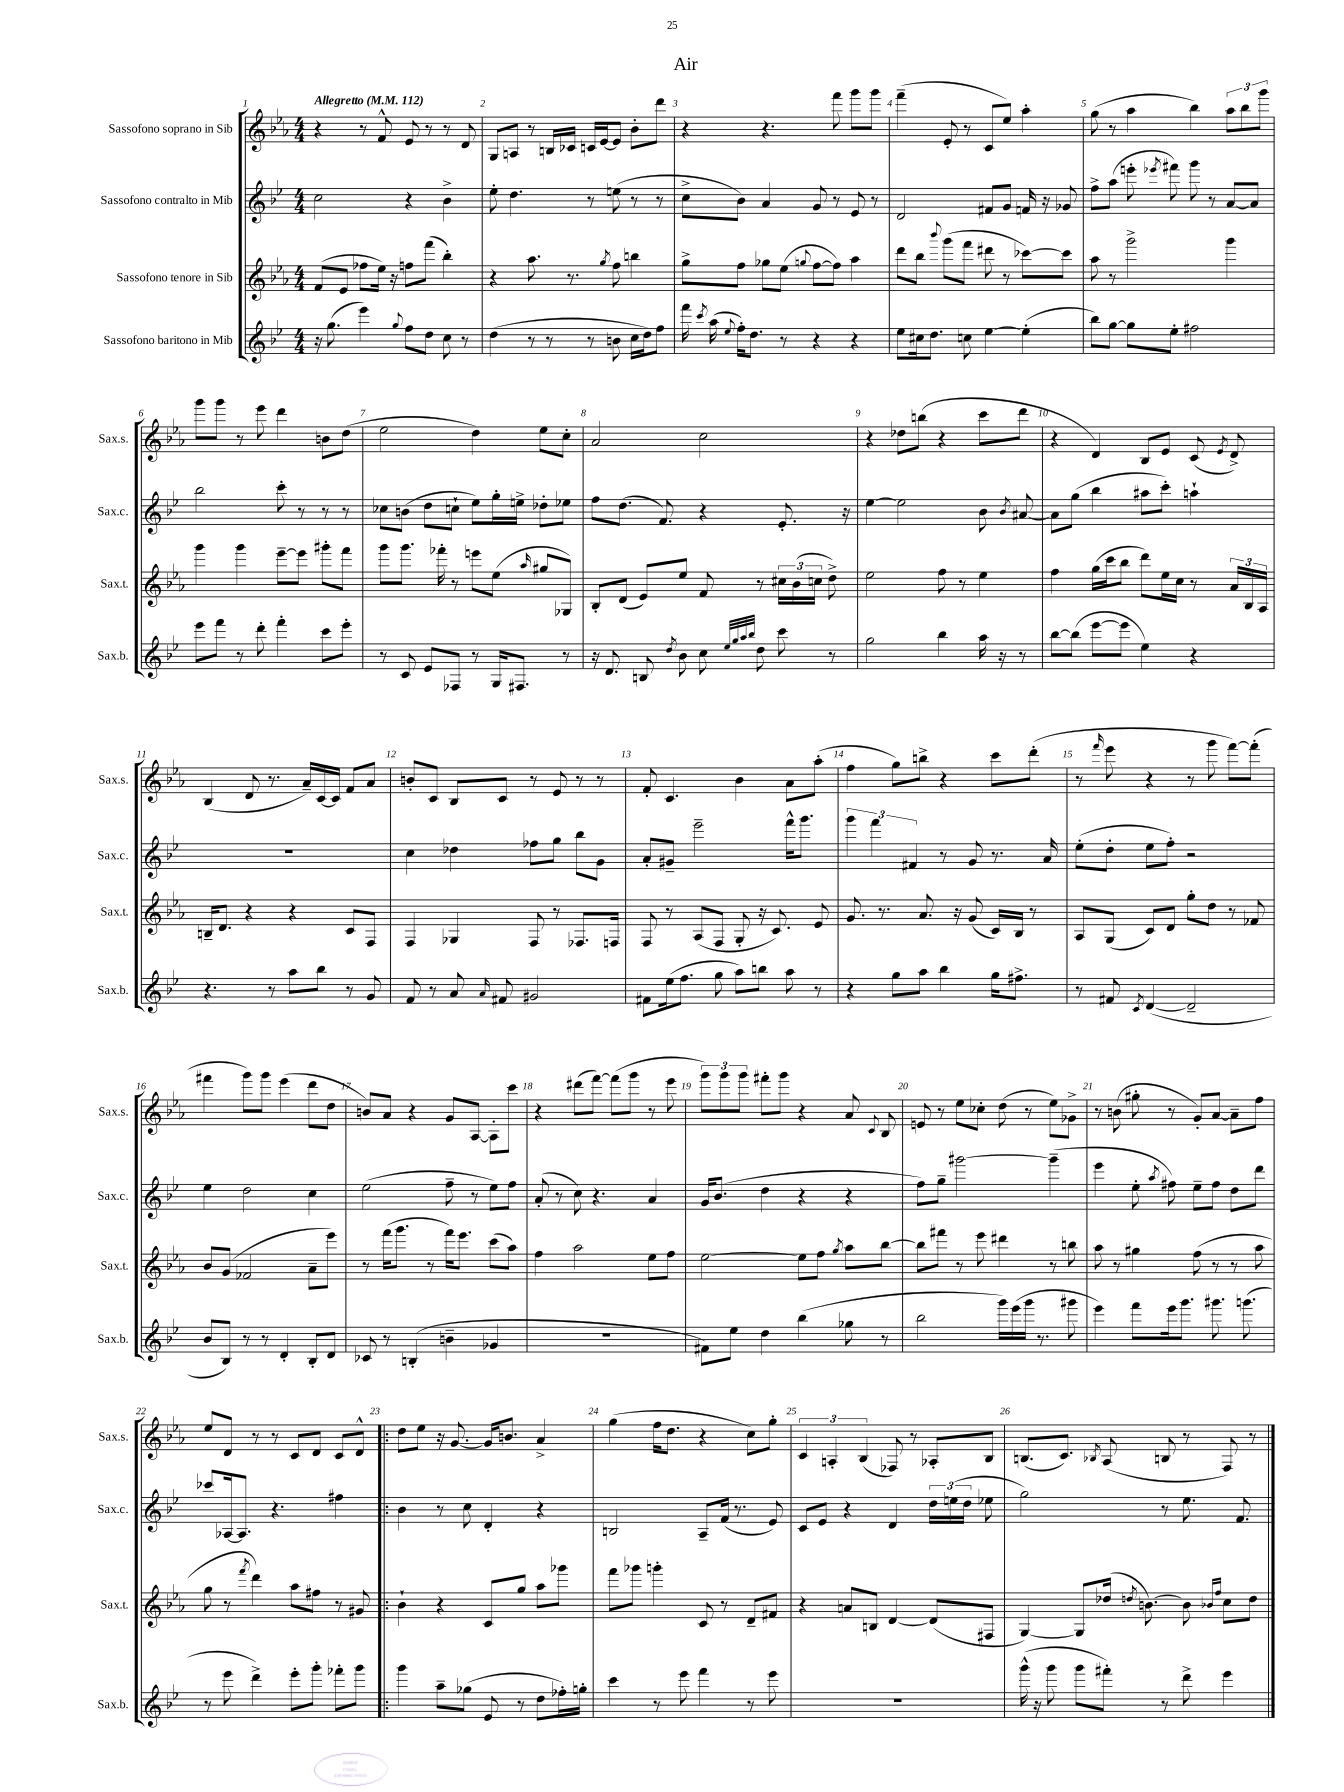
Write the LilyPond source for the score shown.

\header { title = "Air" }
<<
\new StaffGroup <<
\new Staff = "s0" \with { instrumentName = "Sassofono soprano in Sib" shortInstrumentName = "Sax.s." } {
    \clef treble \key ees \major \numericTimeSignature \time 4/4 \tempo "Allegretto" 4 = 112
    \autoBeamOff r4 r8 f'8-^ ees'8 r8 r8 d'8 |
    g8[ a8] r8 b16[ ces'16] c'16[ ees'16~ ees'8] bes'8[-. d'''8] |
    r4 r4. f'''8 g'''8[ g'''8] |
    f'''4--( ees'8-. r8 c'8[ ees''8]) aes''4-. |
    g''8( r8 aes''4 bes''4) \tuplet 3/2 { aes''8[ bes''8 g'''8] } |
    g'''8[ g'''8] r8 ees'''8 d'''4 b'8[ d''8]( |
    ees''2 d''4) ees''8[ c''8]-. |
    aes'2 c''2 |
    r4 des''8[ b''8]( r4 c'''8[ d'''8] |
    r4 d'4) bes8[ ees'8] c'8( \acciaccatura { ees'8 } d'8->) |
    bes4( d'8 r8. aes'16[--) c'16~ c'16] f'8[ aes'8] |
    b'8[-. c'8] bes8[ c'8] r8 ees'8 r8 r8 |
    f'8-. c'4. bes'4 aes'8[ aes''8]-.( |
    f''4 g''8[) b''8]-> r4 c'''8[ d'''8]-.( |
    r8 \grace { f'''16 } ees'''8 r4 r8 g'''8 f'''8[~) f'''8]-.( |
    fis'''4 g'''8[) g'''8] ees'''4( d'''8[ d''8] |
    b'8[) aes'8] r4 g'8[ aes8]~ aes8[-. c'''8] |
    r4 dis'''8[( f'''8]~) f'''8[( g'''8] r8 ees'''8 |
    \tuplet 3/2 { g'''8[) g'''8 g'''8] } fis'''8[-. g'''8] r4 aes'8 \appoggiatura { c'8 } bes8 |
    e'8 r8 ees''8[ ces''8]-. d''8( r8 ees''8[) ges'8]-> |
    r8 b'8( gis''8-. r8 g'8[-.) aes'8]~ aes'8[-- f''8] |
    ees''8[ d'8] r8 r8 c'8[ d'8] c'8[ d'8]-^ |
    \bar ".|:" d''8[ ees''8] r16 g'8.~ g'16[ b'8.] aes'4-> |
    g''4( f''16[ d''8.] r4 c''8[) g''8]-. |
    \tuplet 3/2 { c'4 a4-. bes4( } fes8) r8 aes8[-. bes8] |
    b8.[( c'8.]) \acciaccatura { bes8 } aes8( b8 r8 f8) r8 \bar "|." |
}
\new Staff = "s1" \with { instrumentName = "Sassofono contralto in Mib" shortInstrumentName = "Sax.c." } {
    \clef treble \key bes \major \numericTimeSignature \time 4/4
    \autoBeamOff c''2 r4 bes'4-> |
    ees''8-. d''4. r8 e''8( r8 r8 |
    c''8[-> bes'8]) a'4 g'8 r8 ees'8 r8 |
    d'2 fis'8[ g'8] f'16 r16 ges'8 |
    f''8[-> a''8]( e'''8-. \acciaccatura { ees'''8 } fis'''8) g'''8 r8 a'8[~ a'8] |
    bes''2 c'''8-. r8 r8 r8 |
    ces''8[ b'8]( d''8[ c''8]-! ees''8[) g''16-. e''16]-> des''8[-. ees''8] |
    f''8[ d''8.]( f'8.) r4 ees'8.-. r16 |
    ees''4~ ees''2 bes'8 \acciaccatura { bes'8 } ais'8~ |
    ais'8[ g''8]( bes''4 ais''8[ c'''8]-.) a''4-! |
    R1 |
    c''4 des''4 fes''8[ g''8] bes''8[ g'8] |
    a'8[-. gis'8]-- ees'''2-- f'''16[-^ g'''8.] |
    \tuplet 3/2 { g'''4 f'''4 fis'4 } r8 g'8 r8. a'16 |
    ees''8[-.( d''8]-. ees''8[ f''8]-.) r2 |
    ees''4 d''2 c''4 |
    ees''2( f''8-- r8 ees''8[) f''8] |
    a'8-.( r8 c''8) r4. a'4 |
    g'16[ bes'8.]( d''4 r4 r4 |
    f''8[) g''8]-- gis'''2~ gis'''4--( |
    ees'''4 ees''8-. \acciaccatura { a''8 } fis''8) ees''8[-- fis''8] d''8[ d'''8] |
    ces'''8[ aes16~ aes8.] r4. fis''4 |
    \bar ".|:" bes'4 r8 c''8 d'4-. r4 |
    b2 a8[-- f'16]( r8. ees'8) |
    c'8[ ees'8] r4 d'4 \tuplet 3/2 { d''16[ e''16( d''16] } ees''8 |
    g''2) r8 ees''8. f'8. \bar "|." |
}
\new Staff = "s2" \with { instrumentName = "Sassofono tenore in Sib" shortInstrumentName = "Sax.t." } {
    \clef treble \key ees \major \numericTimeSignature \time 4/4
    \autoBeamOff f'8[( ees'8] fes''8[ ees''16]) r16 f''8[ f'''8]( bes''4-.) |
    r4 aes''8. r8. \acciaccatura { g''8 } f''8 b''4 |
    g''8[-> f''8] ges''8[ ees''8]( \appoggiatura { g''8 } f''8[~ f''8]) aes''4 |
    d'''8[ bes''8] \appoggiatura { bes'''8 } g'''8[( f'''8] dis'''8 r8 ces'''8[~) ces'''8] |
    aes''8 r8 g'''2-> g'''4 |
    g'''4 g'''4 ees'''8[~-- ees'''8] gis'''8[-. f'''8] |
    g'''8[ g'''8.] fes'''16-. r8 e'''8[ ees''8]( \grace { aes''16 } gis''8[ ges8]) |
    bes8[-. d'8]( ees'8[) ees''8] f'8 r8 \tuplet 3/2 { cis''16[ bes'16( c''16] } d''8->) |
    ees''2 f''8 r8 ees''4 |
    f''4 g''16[( c'''16 bes''8] d'''8[) ees''16 c''16] r8 \tuplet 3/2 { aes'16[ bes16 aes16] } |
    b16[-- d'8.] r4 r4 c'8[ f8] |
    f4 ges4 f8 r8 fes8.[ f16] |
    f8 r8 aes8[( f8] g8-. r16 c'8.) ees'8 |
    g'8. r8. aes'8. r16 g'8( c'16[) bes16] r8 |
    aes8[ g8]( c'8[) d'8] g''8[-. d''8] r8 fes'8 |
    bes'8[ g'8]( fes'2 aes'8[-- ees'''8]) |
    r8 f'''16[( g'''8.] r8 f'''16[) ees'''8.] c'''8[( aes''8]) |
    f''4 aes''2 ees''8[ f''8] |
    ees''2~ ees''8[ f''8] \acciaccatura { g''8 } aes''8[ bes''8]~ |
    bes''8[ fis'''8] r8 ees'''8 dis'''4 r8 b''8 |
    aes''8 r8 gis''4 f''8( r8 r8 aes''8 |
    g''8 r8 \acciaccatura { f'''8 } d'''4) aes''8[ fis''8] r8 gis'8 |
    \bar ".|:" bes'4-! r4 c'8[ g''8] aes''8[ ges'''8] |
    f'''8[ ges'''8] g'''4-. c'8 r8 d'8[-- fis'8] |
    r4 a'8[ b8] d'4~ d'8[( fis8] |
    g4~) g8[ des''16]( \acciaccatura { d''8 } b'8.~) b'8 \grace { bes'16[ f''16] } c''8[ d''8] \bar "|." |
}
\new Staff = "s3" \with { instrumentName = "Sassofono baritono in Mib" shortInstrumentName = "Sax.b." } {
    \clef treble \key bes \major \numericTimeSignature \time 4/4
    \autoBeamOff r16 g''8.( ees'''4) \appoggiatura { g''8 } f''8[ d''8] c''8 r8 |
    d''4( r8 r8 r8 b'8 c''16[ d''16) f''8] |
    f'''16 \acciaccatura { c'''8 } a''16( \appoggiatura { ees''8 } f''16[-.) d''8.] r8 r4 r4 |
    ees''8[ cis''16 d''8.] c''8 ees''4~ ees''4-.( |
    bes''8[) g''8]~ g''8[ ees''8]-. fis''2 |
    ees'''8[ f'''8] r8 d'''8-. f'''4-. c'''8[ ees'''8]-. |
    r8 c'8 ees'8[ fes8] r8 g16[ fis8.] r8 |
    r16 d'8. b8 \acciaccatura { d''8 } bes'8 c''8 \grace { ees''32[ g''32 a''32 bes''32] } d''8 c'''8 r8 |
    g''2 bes''4 a''16 r16 r8 |
    bes''8[~ bes''8]( ees'''8[~ ees'''8] ees''4) r4 |
    r4. r8 a''8[ bes''8] r8 g'8 |
    f'8 r8 a'8 \grace { a'16 } fis'8 gis'2 |
    fis'8[ ees''16( f''8.] g''8 a''8[) b''8] a''8 r8 |
    r4 g''8[ a''8] bes''4 g''16[ fis''8.]-> |
    r8 fis'8 \acciaccatura { c'8 } d'4~( d'2-- |
    bes'8[ bes8]) r8 r8 d'4-. bes8[-. d'8] |
    ces'8 r8 b4-.( b'4-- ges'4 |
    R1 |
    fis'8[) ees''8] d''4 bes''4( ges''8 r8 |
    bes''2 g'''16[) ees'''16( g'''16] r8. gis'''8 |
    ees'''4) f'''8[ ees'''16 g'''8.] gis'''8. g'''8.( |
    r8 ees'''8 d'''4->) ees'''8[-. g'''8]-. fes'''8[-. g'''8] |
    \bar ".|:" g'''4 a''8[-- ges''8]( ees'8 r8 d''8[ fes''16-.) g''16]-. |
    c'''4 r8 ees'''8 f'''4 r8 ees'''8 |
    R1 |
    g'''16-^( r16 g'''8 g'''8[ fis'''8]-.) r8 d'''8-> ees'''4 \bar "|." |
}
>>
>>
\layout { \context { \Score \override BarNumber.break-visibility = ##(#f #t #t) barNumberVisibility = #all-bar-numbers-visible } }
